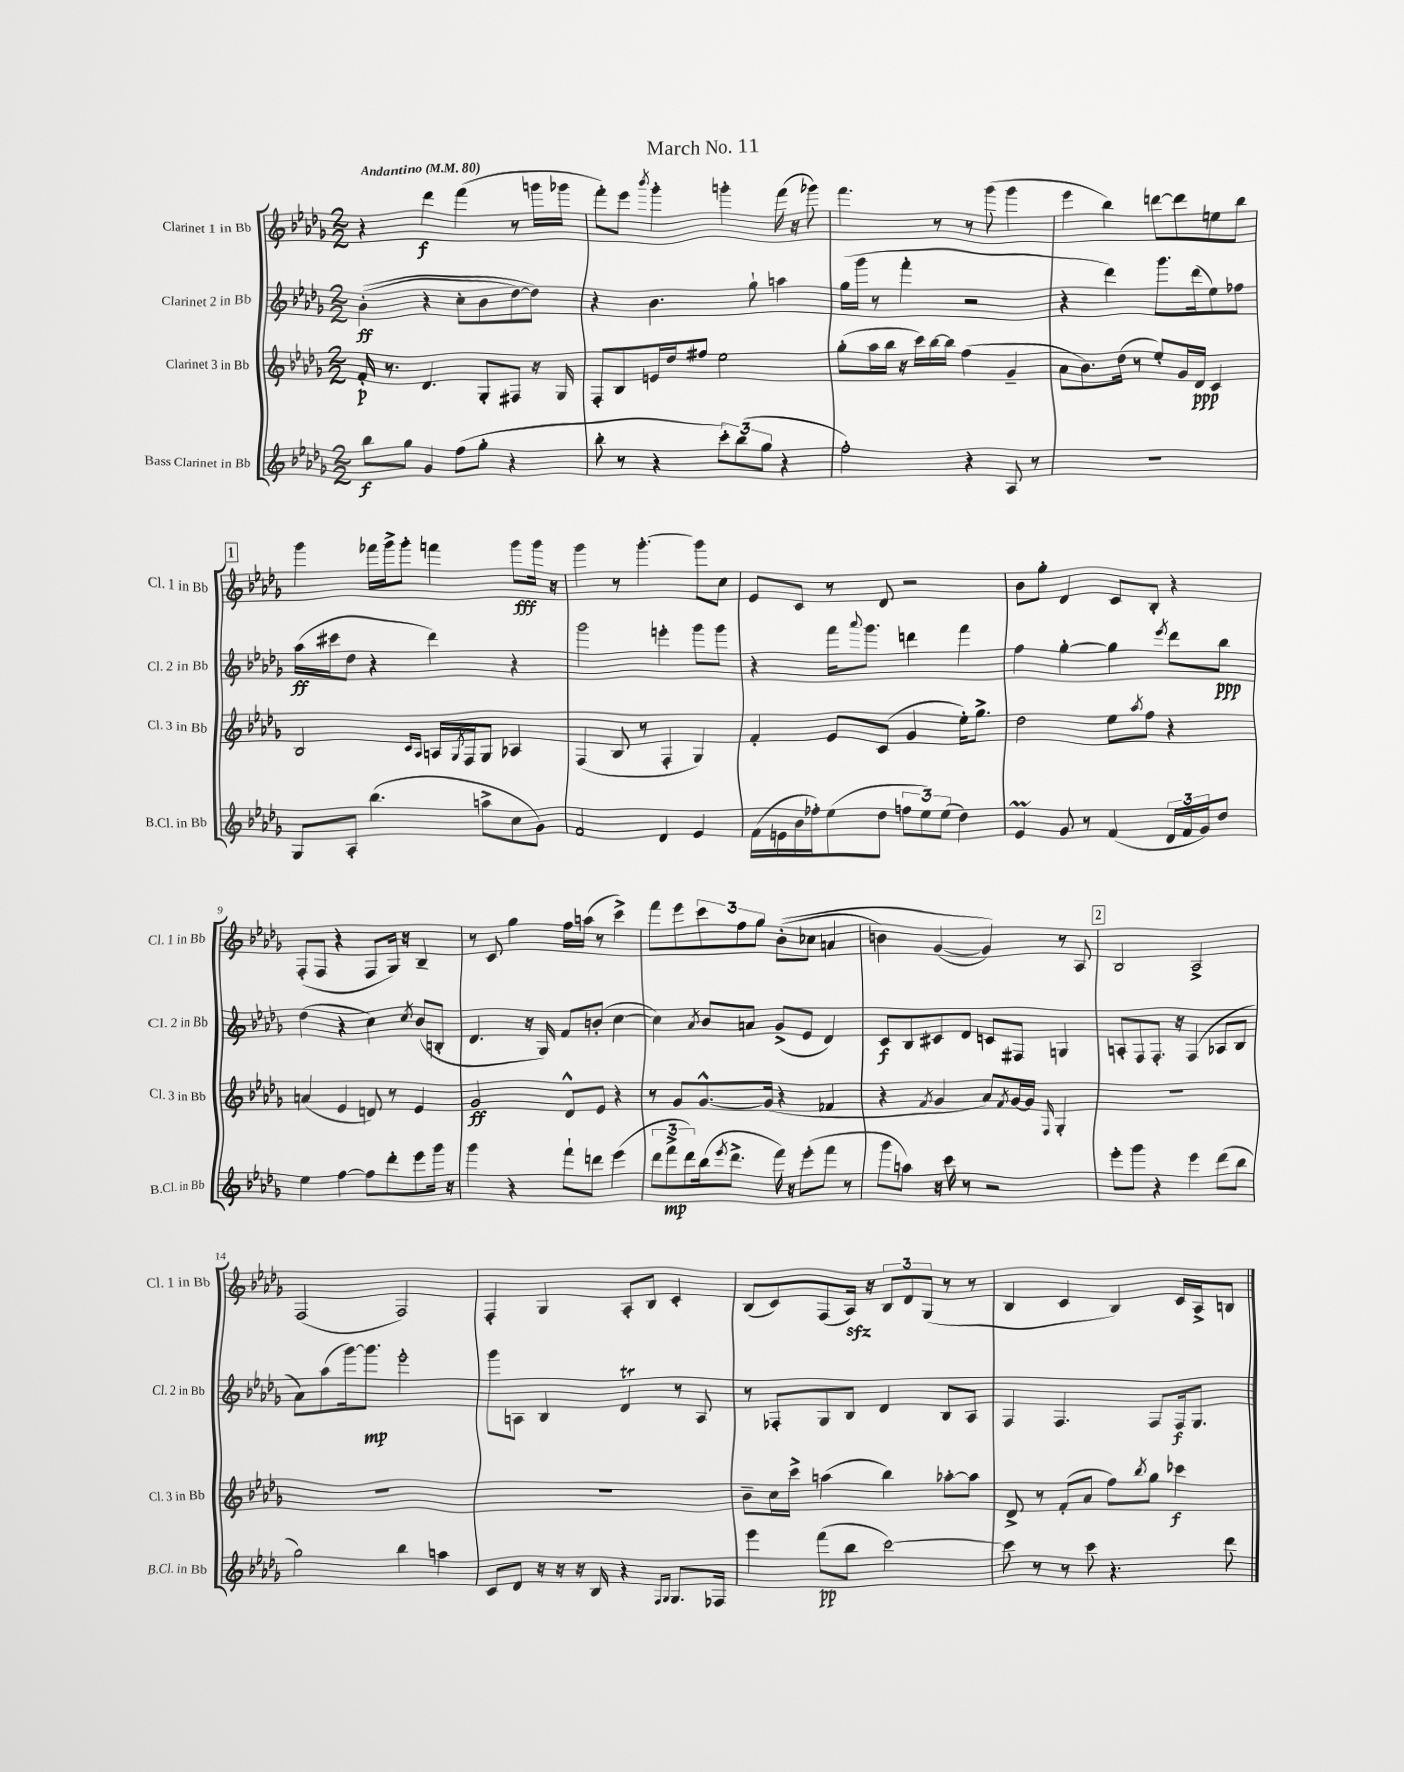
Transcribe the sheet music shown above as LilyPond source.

\header { title = "March No. 11" }
<<
\new StaffGroup <<
\new Staff = "s0" \with { instrumentName = "Clarinet 1 in Bb" shortInstrumentName = "Cl. 1 in Bb" } {
    \clef treble \key des \major \numericTimeSignature \time 2/2 \tempo "Andantino" 4 = 80
    r4 des'''4\f f'''4( r8 g'''16 ges'''16 |
    f'''8-.) ees'''8 \acciaccatura { bes'''8 } ges'''4-. g'''4-. f'''16( r16 ges'''8) |
    f'''4. r8 r8 ges'''8( ges'''4 |
    ees'''4 bes''4) d'''8~ d'''8 e''8 bes''8 |
    \mark \markup { \box "1" } ges'''4 fes'''16 ges'''16-> ges'''8-. f'''4 ges'''8\fff ges'''16 r16 |
    ges'''4 r8 ges'''4.~-. ges'''8 c''8 |
    ees'8 c'8 r8 des'8 r2 |
    bes'8 ges''8-. des'4 c'8 bes8-. r4 |
    f8-.( f8 r4 f8 ges16) r16 bes4-- |
    r8 c'8 ges''4 f''16 a''16( r8 c'''4->) |
    f'''8 ees'''8 \tuplet 3/2 { c'''8 f''8 ges''8 } bes'8-.(\( ces''8 a'4 |
    b'4) ges'4~( ges'4)\) r8 aes8 |
    \mark \markup { \box "2" } bes2 aes2-> |
    f2( f2) |
    f4-. ges4 aes8-. bes8 c'4-. |
    bes8( c'8) f8( aes16\sfz) r16 \tuplet 3/2 { bes8 des'8 ges8( } r8 r8 |
    bes4 c'4 bes4) c'16 aes16-> b8 \bar "|." |
}
\new Staff = "s1" \with { instrumentName = "Clarinet 2 in Bb" shortInstrumentName = "Cl. 2 in Bb" } {
    \clef treble \key des \major \numericTimeSignature \time 2/2
    bes'4-.\ff(\( r4 c''8-. bes'8 des''8~) des''8\) |
    r4 bes'4. ges''8-! a''4 |
    ges''16( ges'''16 r8 f'''4-. r2 |
    r4 des'''4) ges'''8. des'''16( ees''8) fes''8 |
    \mark \markup { \box "1" } aes''16\ff( cis'''16 des''8 r4 des'''4) r4 |
    ges'''2 e'''4-. ges'''8 ges'''8 |
    r4 f'''16 \appoggiatura { aes'''8 } ges'''8. d'''4 f'''4 |
    f''4 ges''4~-. ges''4 \acciaccatura { ees'''8 } des'''8 bes''8\ppp |
    des''4( r4 c''4) \acciaccatura { c''8 } bes'8( b8-. |
    des'4. r16 ges16) f'8 b'8-.( c''4~ |
    c''4) \acciaccatura { aes'8 } bes'8 a'8 ges'8->( ees'8 des'4) |
    c'8\f bes8 cis'8 des'8 c'8 fis8 g4 |
    \mark \markup { \box "2" } a8-. f8 f8.-. r16 f4( aes8 bes8 |
    aes'8) aes''8( ges'''16~) ges'''8.\mp ees'''2-. |
    ges'''8 a8 bes4 des'4\trill r8 a8 |
    r8 fes8-. ges8 bes8 des'4 bes8 aes8 |
    f4 f4. f8 f16\f ges8. \bar "|." |
}
\new Staff = "s2" \with { instrumentName = "Clarinet 3 in Bb" shortInstrumentName = "Cl. 3 in Bb" } {
    \clef treble \key des \major \numericTimeSignature \time 2/2
    f'16-.\p r8. des'4. ges8-. fis8 r16 ges16 |
    f8-. bes8 e'16 des''16 fis''8 ees''2 |
    ges''8-.( aes''16 bes''16 r16 c'''16) bes''16~ bes''16 f''4( ges'4-- |
    aes'8 bes'8.) des''16( r8 ees''8-.) ges'16 des'16\ppp c'4 |
    \mark \markup { \box "1" } bes2 \grace { c'16 aes16 } a16 \acciaccatura { ges8 } f16 ges8 aes4 |
    f4( bes8 r8 f4-. ges4) |
    f'4-. ees'8 c'8( ges'4 ees''16-.) ges''8.-> |
    des''2 ees''8 \acciaccatura { aes''8 } f''8 r4 |
    a'4( ees'4 d'8) r8 ees'4 |
    ges'2\ff des'8-^ ees'8 r4 |
    r8 ges'8 ges'8.~-^ ges'16( r4 fes'4 |
    r4 \acciaccatura { f'8 } ges'4 aes'8) \acciaccatura { f'8 } ges'16~ ges'16 \grace { f16 } ges4-. |
    \mark \markup { \box "2" } R1 |
    R1 |
    R1 |
    bes'8-- c''16 c'''16-> a''4( bes''4) aes''8~-. aes''8 |
    des'8-> r8 f'8-.( aes'8 f''8) \acciaccatura { bes''8 } ges''8 ces'''4\f \bar "|." |
}
\new Staff = "s3" \with { instrumentName = "Bass Clarinet in Bb" shortInstrumentName = "B.Cl. in Bb" } {
    \clef treble \key des \major \numericTimeSignature \time 2/2
    bes''8\f ges''8 ges'4 f''8( ges''8-. r4 |
    bes''8-. r8 r4 \tuplet 3/2 { c'''8-.) bes''8( ges''8 } r4 |
    f''2-.) r4 aes8 r8 |
    R1 |
    \mark \markup { \box "1" } ges8 aes8-. bes''4.( a''8-> c''8 ges'8) |
    f'2 des'4 ees'4 |
    f'16( e'16 bes'16 fes''16-.) ees''8( des''8 \tuplet 3/2 { f''8 ees''8) ees''8( } des''4) |
    ees'4\prall ges'8 r8 f'4( \tuplet 3/2 { des'16 f'16 ges'16) } des''8 |
    ees''4 f''4~ f''8 des'''8-. ees'''8 ges'''16 r16 |
    ges'''4 r4 f'''8-! d'''8 ees'''4( |
    \tuplet 3/2 { des'''8 f'''8->\mp des'''8) } bes''16( \acciaccatura { ees'''8 } des'''8.-> f'''16) r16 ees'''8-.( f'''8 r8 |
    ges'''8 a''8) r16 c'''16 r8 r2 |
    \mark \markup { \box "2" } ees'''8-. ges'''8 r4 ees'''4 des'''8( bes''8 |
    ges''2) bes''4 a''4 |
    c'8 des'8 r16 r16 r16 bes16 r4 \grace { f16 ges16 } ges8. fes16 |
    ees'''4 f'''8\pp( bes''8 c'''2~) |
    c'''8 r8 r8 c'''8 r4. des'''8 \bar "|." |
}
>>
>>
